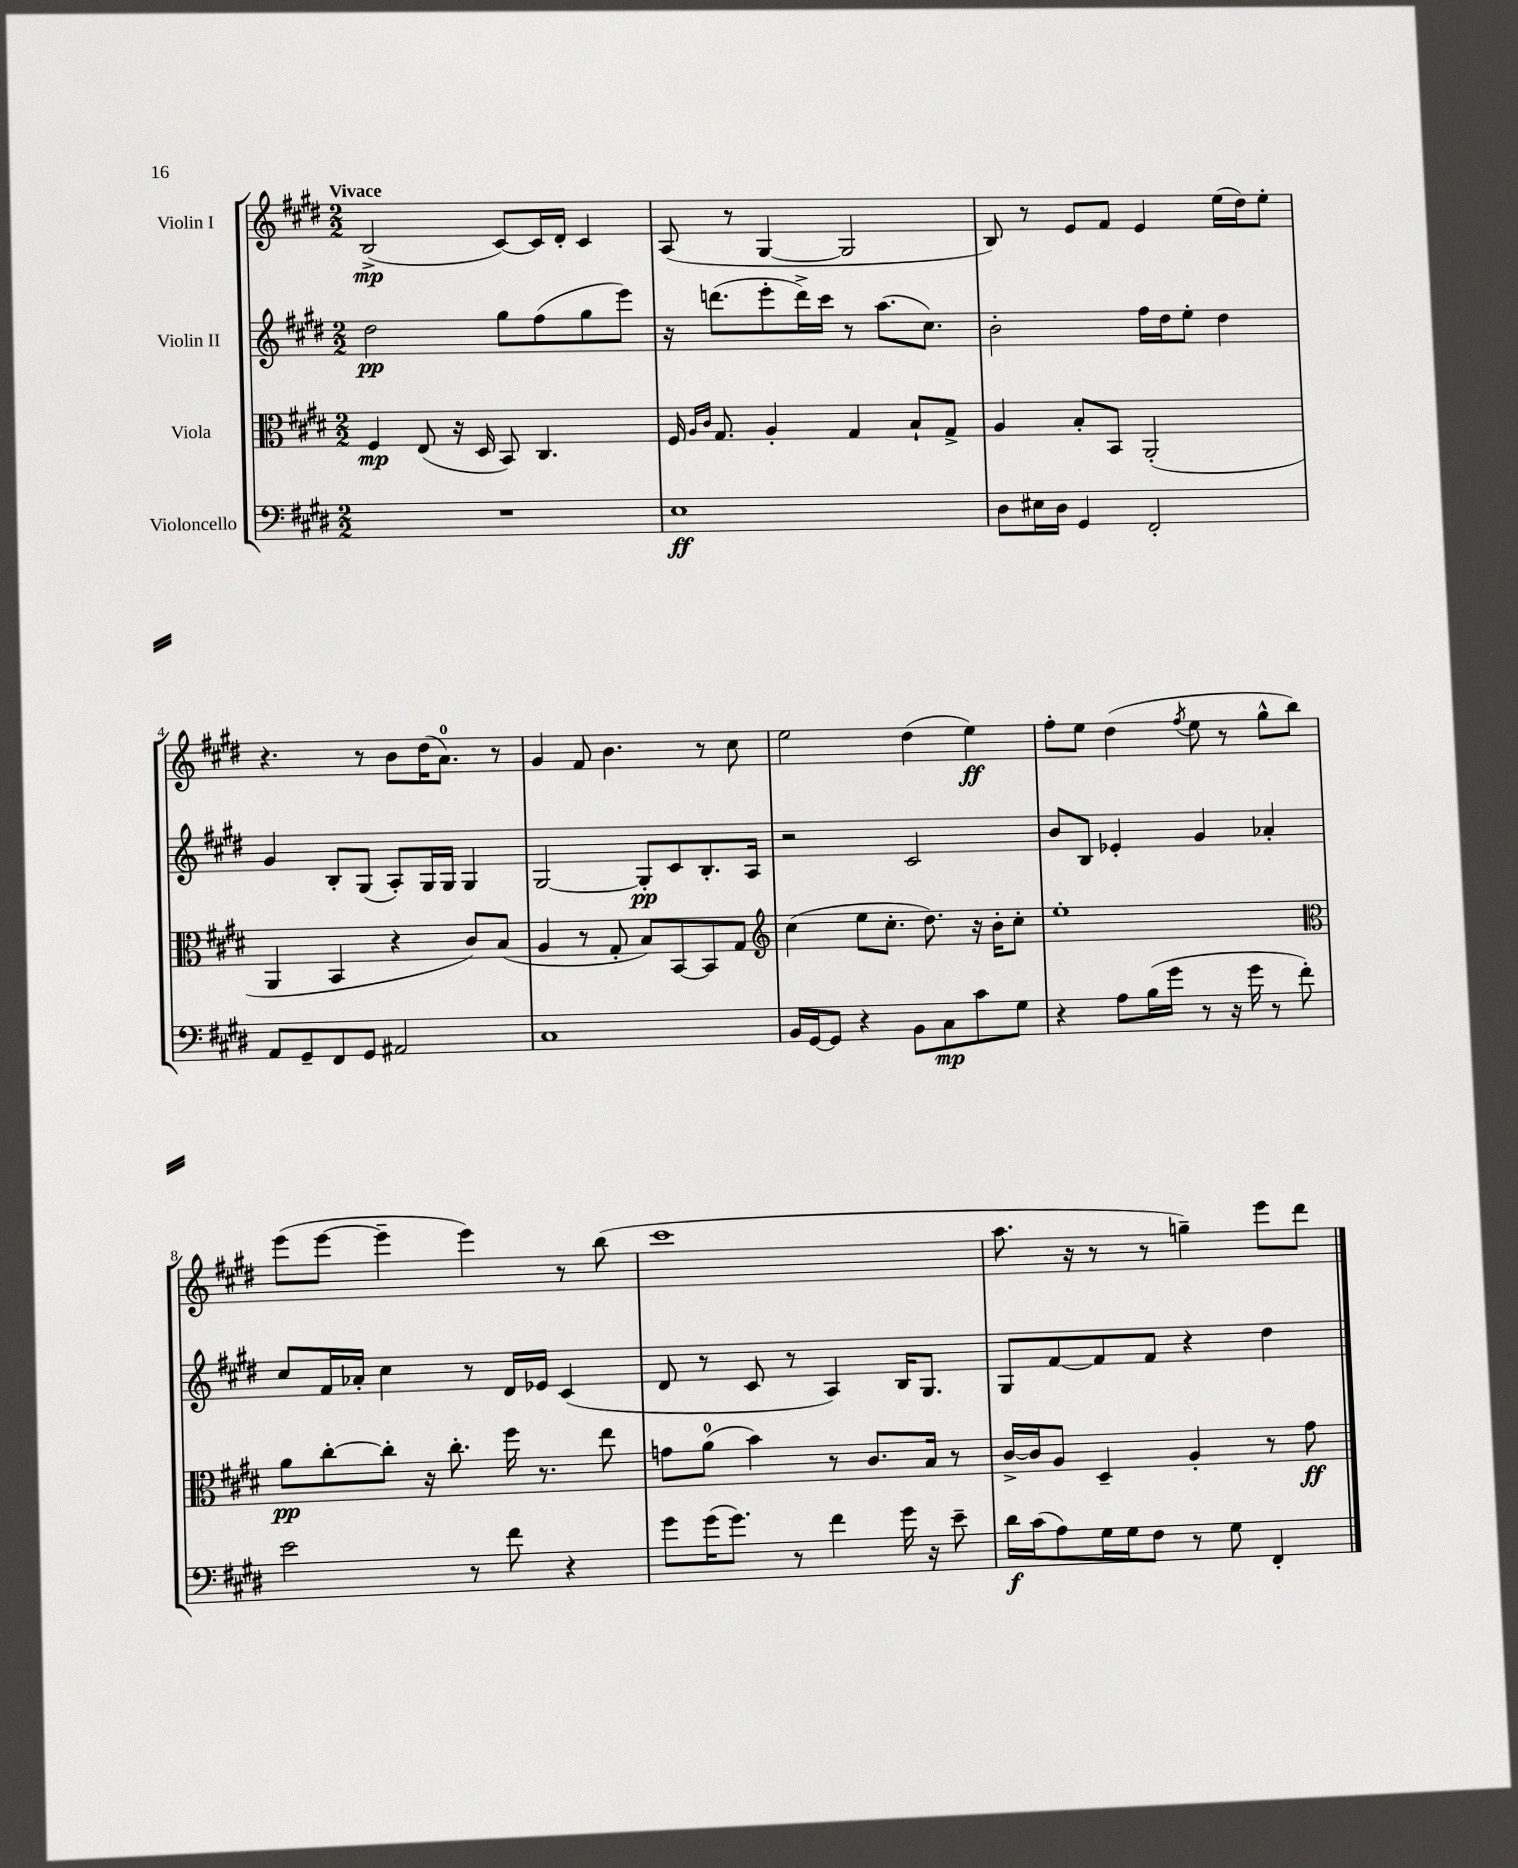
<<
\new StaffGroup <<
\new Staff = "s0" \with { instrumentName = "Violin I" } {
    \clef treble \key e \major \numericTimeSignature \time 2/2 \tempo "Vivace"
    \autoBeamOff b2->\mp( cis'8[~) cis'16 dis'16]-. cis'4 |
    a8( r8 gis4~ gis2 |
    b8) r8 e'8[ fis'8] e'4 e''16[( dis''16) e''8]-. |
    r4. r8 b'8[ dis''16( a'8.]-0) r8 |
    gis'4 fis'8 b'4. r8 cis''8 |
    e''2 dis''4( e''4\ff) |
    fis''8[-. e''8] dis''4( \acciaccatura { fis''8 } e''8 r8 gis''8[-^ b''8]) |
    e'''8[( e'''8]~ e'''4-- e'''4) r8 b''8( |
    cis'''1 |
    a''8. r16 r8 r8 g''4--) e'''8[ dis'''8] \bar "|." |
}
\new Staff = "s1" \with { instrumentName = "Violin II" } {
    \clef treble \key e \major \numericTimeSignature \time 2/2
    \autoBeamOff dis''2\pp gis''8[ fis''8( gis''8 e'''8]) |
    r16 d'''8.[( e'''8-. d'''16->) cis'''16] r8 a''8.[( cis''8.]) |
    b'2-. fis''16[ dis''16 e''8]-. dis''4 |
    gis'4 b8[-. gis8]( a8[-.) gis16 gis16] gis4 |
    gis2~ gis8[-.\pp cis'8 b8.-. a16] |
    r2 cis'2 |
    b'8[ b8] ees'4-. gis'4 aes'4-. |
    cis''8[ fis'16 aes'16]-. cis''4 r8 dis'16[ ees'16] cis'4( |
    dis'8 r8 cis'8 r8 a4) b16[ gis8.] |
    gis8[ fis'8~ fis'8 fis'8] r4 dis''4 \bar "|." |
}
\new Staff = "s2" \with { instrumentName = "Viola" } {
    \clef alto \key e \major \numericTimeSignature \time 2/2
    \autoBeamOff fis4\mp e8( r16 dis16 b,8) cis4. |
    fis16 \grace { a16[ cis'16] } gis8. a4-. gis4 b8[-! gis8]-> |
    a4 b8[-. b,8] a,2-.( |
    a,4 b,4 r4 cis'8[) b8]( |
    a4 r8 gis8-. b8[) b,8~ b,8 gis8] |
    \clef treble cis''4( e''8[ cis''8.]-. dis''8.) r16 b'16[-. cis''8]-. |
    e''1-. |
    \clef alto a'8[\pp cis''8~-. cis''8]-. r16 cis''8.-. fis''16 r8. e''8 |
    g'8[ a'8]-0( b'4) r8 cis'8.[ b16] r8 |
    cis'16[~-> cis'16 a8] dis4-- a4-. r8 gis'8\ff \bar "|." |
}
\new Staff = "s3" \with { instrumentName = "Violoncello" } {
    \clef bass \key e \major \numericTimeSignature \time 2/2
    \autoBeamOff R1 |
    e1\ff |
    dis8[ eis16 dis16] gis,4 fis,2-. |
    a,8[ gis,8-- fis,8 gis,8] ais,2 |
    cis1 |
    b,16[ gis,16~ gis,8] r4 b,8[ cis8\mp cis'8 gis8] |
    r4 a8[ b16( gis'16] r8 r16 gis'16 r8 fis'8-.) |
    e'2 r8 fis'8 r4 |
    gis'8[ gis'16( gis'8.]) r8 fis'4 gis'16 r16 e'8-- |
    dis'16[\f cis'16( a8) gis16 gis16 fis8] r8 gis8 fis,4-. \bar "|." |
}
>>
>>
